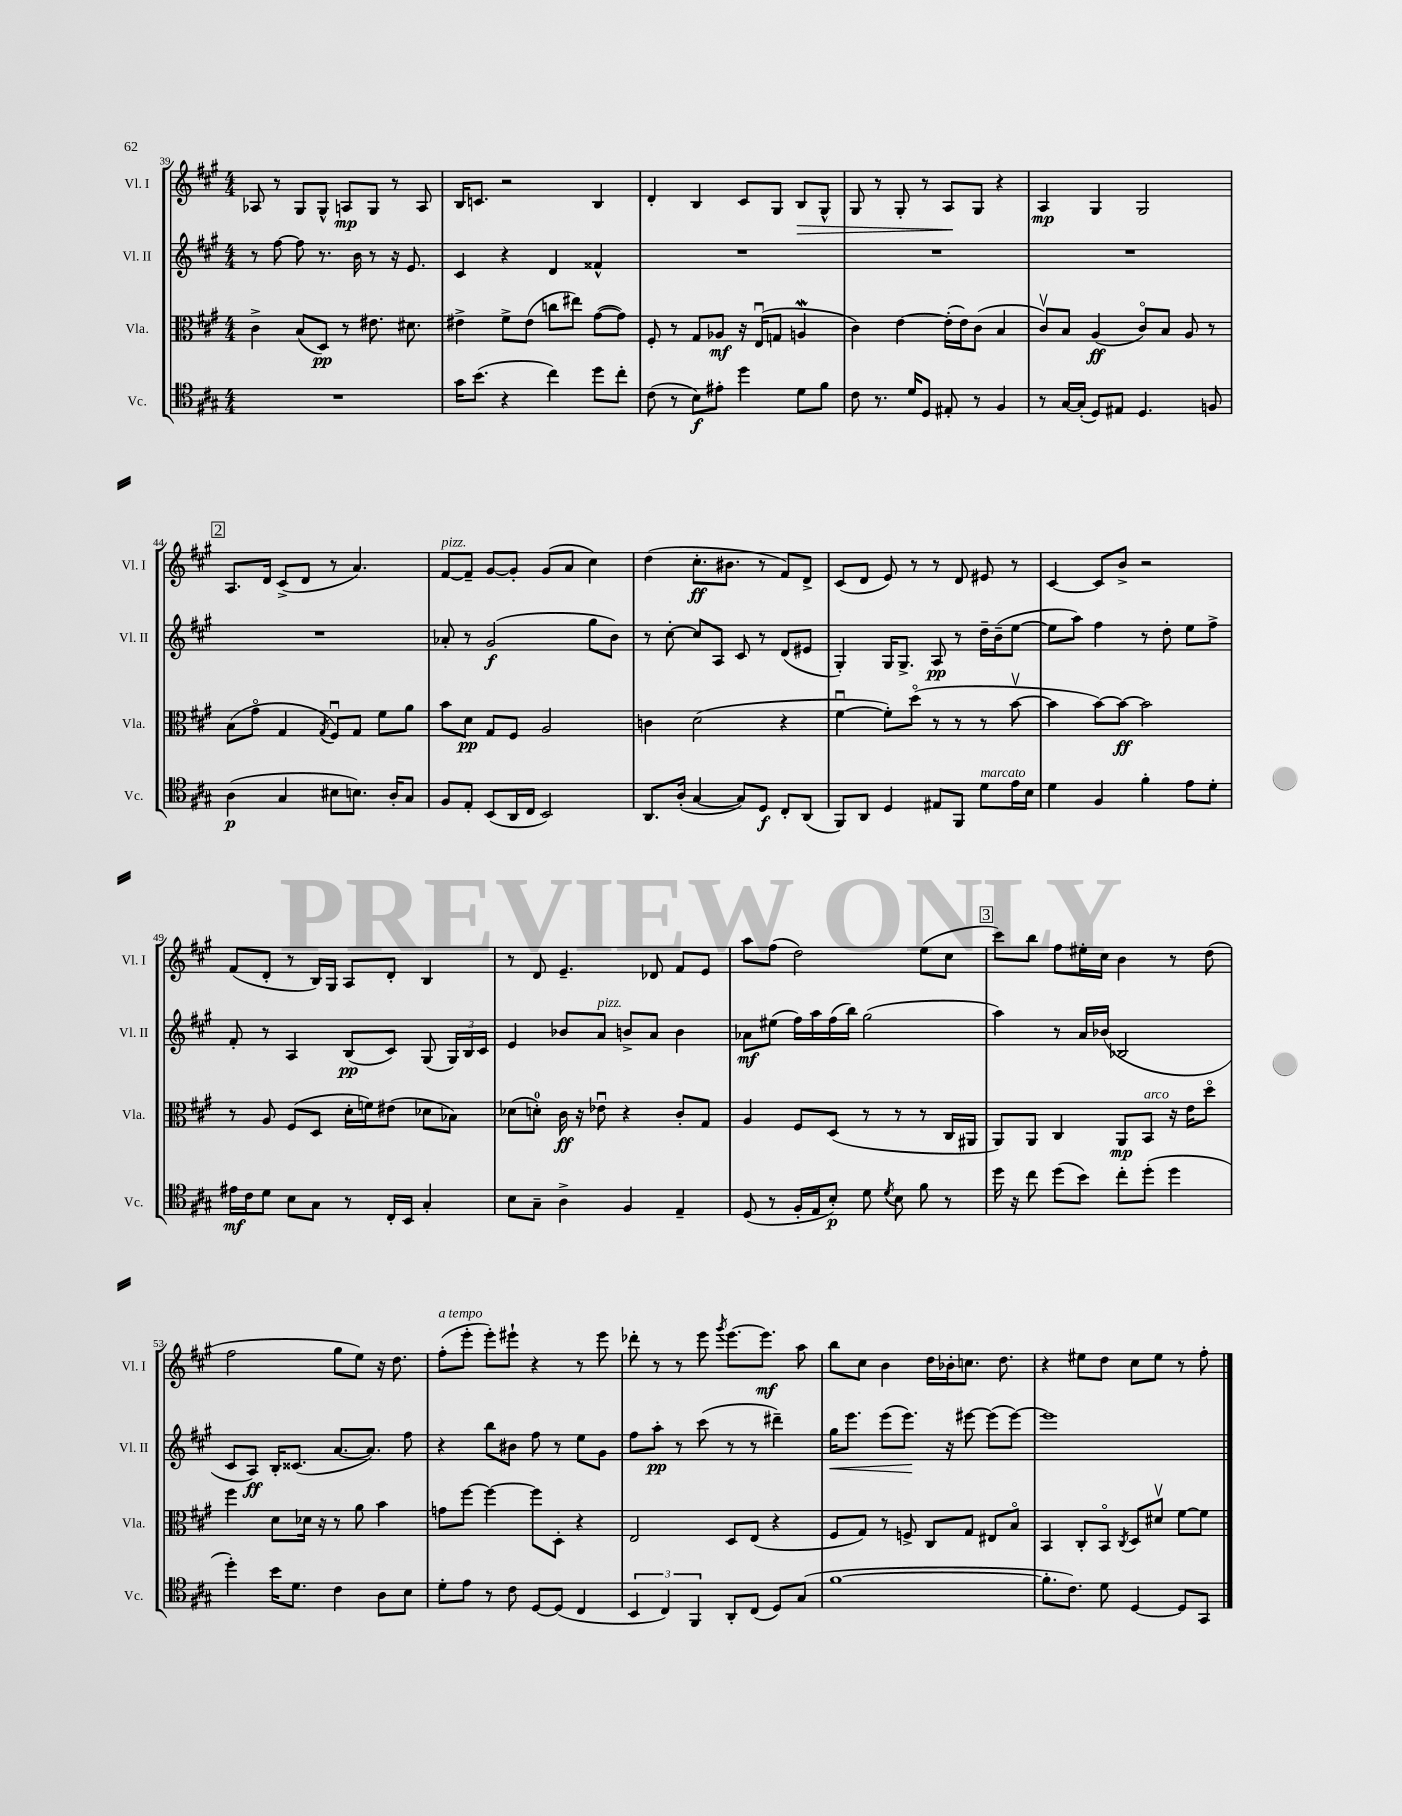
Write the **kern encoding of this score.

**kern	**kern	**kern	**kern
*staff4	*staff3	*staff2	*staff1
*clefC4	*clefC3	*clefG2	*clefG2
*k[f#c#g#]	*k[f#c#g#]	*k[f#c#g#]	*k[f#c#g#]
*M4/4	*M4/4	*M4/4	*M4/4
1r	4c#^	8r	8A-
.	.	[8ff#	8r
.	(8B	8ff#]	8G#
.	8D)	8.r	8G#^^
.	8r	.	8A
.	.	16b	.
.	8.e#	8r	8G#
.	.	16r	8r
.	8.d#	8.e	.
.	.	.	8A
=	=	=	=
16g#	4e#^	4c#	16B
(8.b	.	.	8.c
4r	8f#^	4r	2r
.	(8e#	.	.
4cc#)	8cc	4d	.
.	8ee#)	.	.
8dd	([8g#	4f##^^	4B
8cc#'	8g#])	.	.
=	=	=	=
(8c#	8F#'	1r	4d'
8r	8r	.	.
8B)	8G#	.	4B
8e#'	8A-	.	.
4dd	16r	.	8c#
.	(16Eu	.	.
.	8G	.	8G#
8d	4A	.	8B
8f#	.	.	8G#^^
=	=	=	=
8c#	4c#)	1r	8G#
8.r	.	.	8r
.	[4e	.	8G#'
16d	.	.	.
8D	.	.	8r
8E#'	(16e']	.	8A
.	16e)	.	.
8r	(8c#	.	8G#
4F#	4B	.	4r
=	=	=	=
8r	8c#v)	1r	4A
[16G#	8B	.	.
(16G#']	.	.	.
8D)	(4A	.	4G#
8E#	.	.	.
4.D	8c#o)	.	2G#
.	8B	.	.
.	8A	.	.
8F	8r	.	.
=	=	=	=
(4A	(8B	1r	8.A
.	8g#o	.	.
.	.	.	16d
4G#	4G#	.	(8c#^
.	.	.	8d
.	8qG#	.	.
8B#	8F#u)	.	8r
8.B)	8G#	.	4.a)
.	8f#	.	.
16A'	.	.	.
8G#	8a	.	.
=	=	=	=
8F#	8b	8a-'	[8f#
8E'	8d	8r	8f#~]
(8BB	8G#	(2g#	[8g#
16AA	8F#	.	8g#']
16C#	.	.	.
2BB)	2A	.	(8g#
.	.	.	8a
.	.	8gg#	4cc#)
.	.	8b)	.
=	=	=	=
8.AA	4c	8r	(4dd
.	.	[8cc#'	.
(16A'	.	.	.
[4G#	(2d	8cc#]	8.cc#'
.	.	8A	.
.	.	.	8.b#
8G#])	.	8c#	.
8D	.	8r	8r
8C#'	4r	(8d	8f#)
(8AA	.	8e#	8d^
=	=	=	=
8FF#)	[4f#u	4G#')	(8c#
8AA	.	.	8d
4D	8f#'])	16G#	8e)
.	.	8.G#^	.
.	(8ddo	.	8r
8E#	8r	8A	8r
8FF#	8r	8r	8d
8d	8r	16dd~	8e#
.	.	(16b~	.
16e	[8bv	[8ee	8r
16B	.	.	.
=	=	=	=
4d	4b]	8ee]	[4c#
.	.	8aa)	.
4F#	[8b)	4ff#	8c#]
.	8b_	.	8b^
4f#'	2b]	8r	2r
.	.	8dd'	.
8e	.	8ee	.
8d'	.	8ff#^	.
=	=	=	=
16e#	8r	8f#'	(8f#
16c#	.	.	.
8d	8A	8r	8d'
8B	(8F#	4A	8r
8G#	8D	.	16B)
.	.	.	16G#
8r	16d'	(8B	8A
.	16f)	.	.
16C#'	(8e#	8c#)	8d'
16BB	.	.	.
4G#'	8d-	(8G#	4B
.	8B-)	24G#)	.
.	.	24B	.
.	.	24c#	.
=	=	=	=
8B	(8d-	4e	8r
8G#~	8d')	.	8d
4A^	16c#	8b-	4.e~
.	16r	.	.
.	8e-u	8a	.
4F#	4r	8b^	.
.	.	8a	8d-
4E~	8c#'	4b	8f#
.	8G#	.	8e
=	=	=	=
(8D	4A	8a-	8aa
8r	.	(8ee#	(8ff#
16F#'	8F#	16ff#)	2dd)
16E	.	16aa	.
8B')	(8D	(16ff#	.
.	.	16bb)	.
8d	8r	(2gg#	.
8qd	.	.	.
8B	8r	.	.
8f#	8r	.	(8ee
8r	16C#	.	8cc#
.	16AA#	.	.
=	=	=	=
16dd	8AA)	4aa)	8ccc#)
16r	.	.	.
8cc#	8AA	.	8bb
(8dd	4C#	8r	8ff#
8b)	.	16a	16ee#'
.	.	(16b-	16cc#
8cc#'	8AA	2B-	4b
(8dd'	8BB	.	.
4dd	16r	.	8r
.	16e	.	.
.	8ddo	.	(8dd
=	=	=	=
4dd')	4ff#	8c#	2ff#
.	.	8A)	.
16b	8d	16B'	.
8.d	.	(8.c##	.
.	16d-	.	.
.	16r	.	.
4c#	8r	[8.a	8gg#
.	8a	.	8ee)
.	.	8.a])	.
8A	4b	.	16r
.	.	.	8.dd
8B	.	8ff#	.
=	=	=	=
8d'	8g	4r	(8ff#'
8e	[8ff#	.	8eee'
8r	4ff#_	8bb	8eee')
8c#	.	8b#	8eee#`
[8D	8ff#]	8ff#	4r
(8D]	8D'	8r	.
4C#	4r	8ee	8r
.	.	8g#	8eee#
=	=	=	=
6BB	2E	8ff#	8ddd-'
.	.	8aa'	8r
6C#)	.	.	.
.	.	8r	8r
6FF#	.	.	.
.	.	(8ccc#	8eee
.	.	.	8qggg#
8AA'	8D	8r	[8.eee
(8C#	(8E	8r	.
.	.	.	8.eee]
8D)	4r	4ddd#~)	.
(8G#	.	.	8aa
=	=	=	=
[1f#	8F#	16gg#	8bb
.	.	8.eee	.
.	8G#)	.	8cc#
.	8r	(8eee	4b
.	8F^	8.eee)	.
.	8C#	.	16dd
.	.	16r	16b-'
.	8G#	[8eee#	8.cc
.	8E#	(8eee#]	.
.	.	.	8.dd
.	8Bo	[8eee#)	.
=	=	=	=
8.f#']	4BB	1eee#]	4r
8.c#)	.	.	.
.	8C#'	.	8ee#
8d	8BBo	.	8dd
.	8qC#	.	.
[4D	8D	.	8cc#
.	8d#v	.	8ee#
8D]	[8f#	.	8r
8GG#	8f#]	.	8ff#'
==	==	==	==
*-	*-	*-	*-
